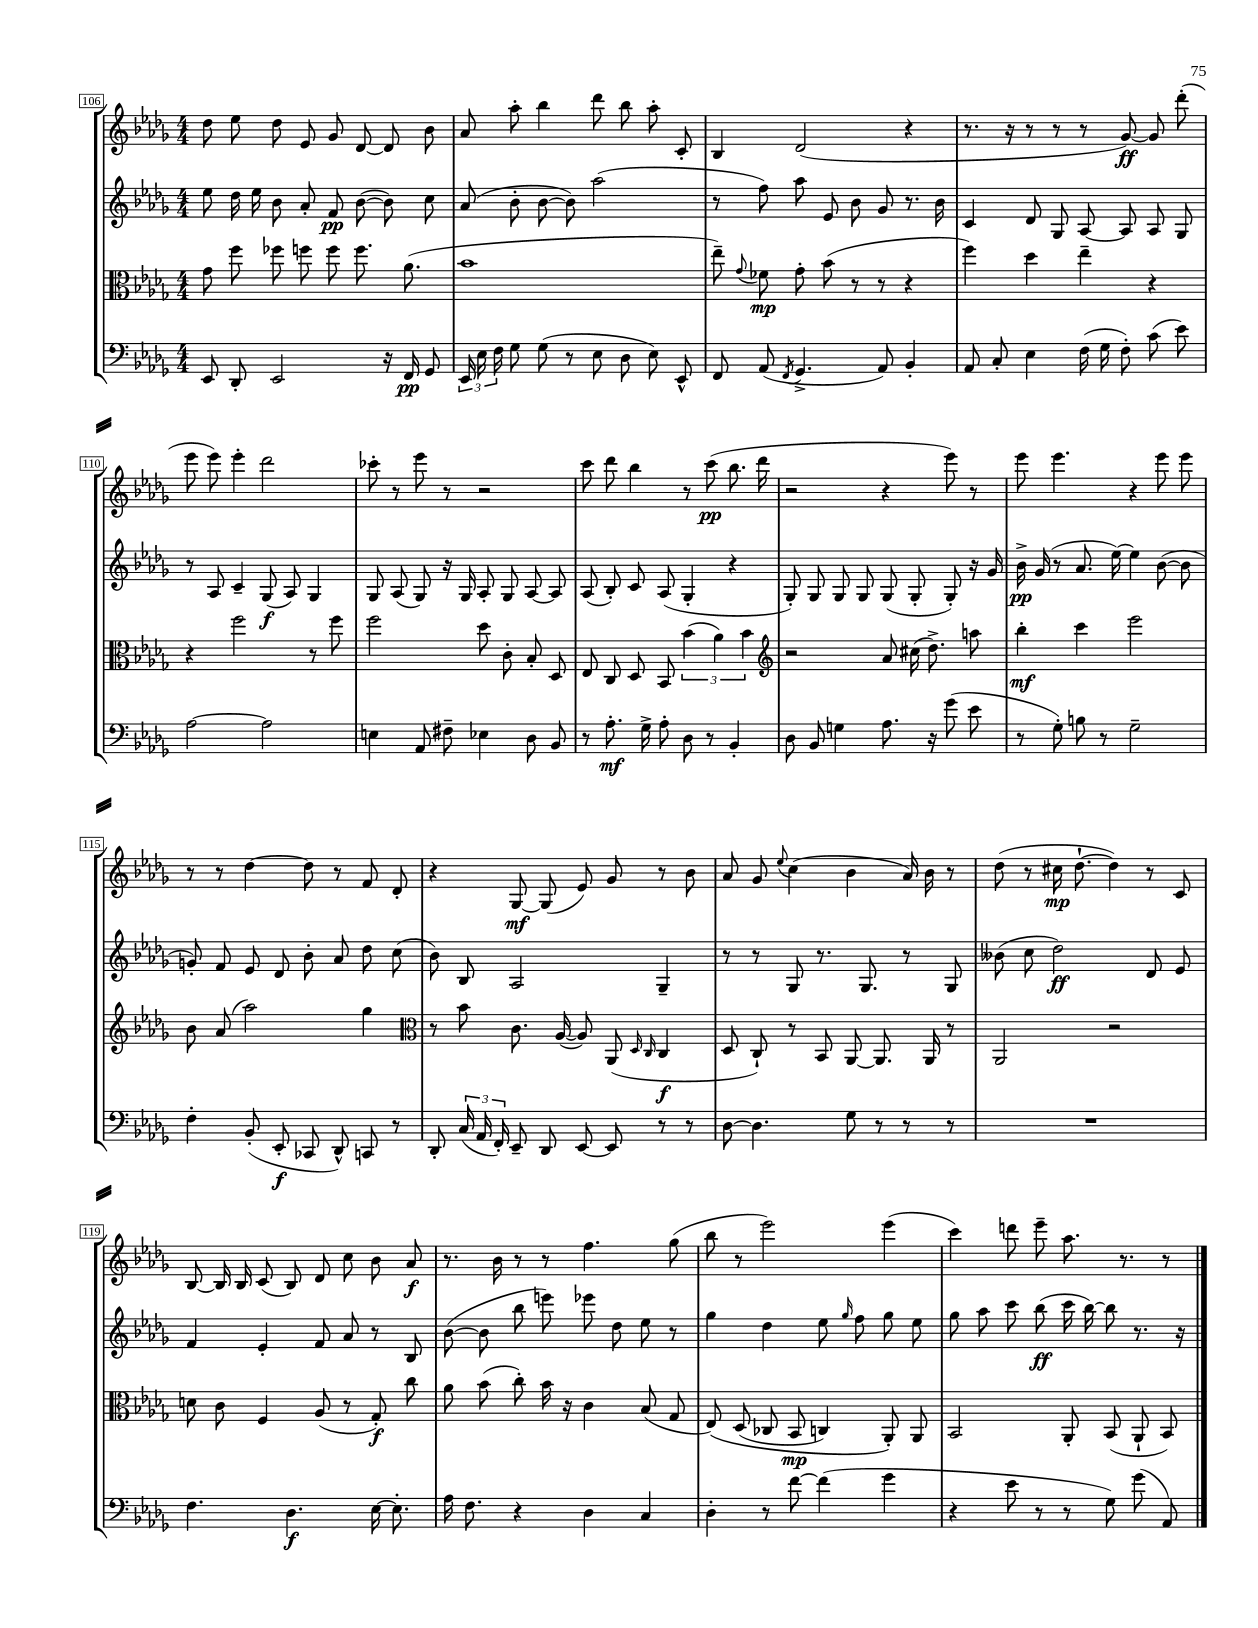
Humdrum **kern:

**kern	**kern	**kern	**kern
*staff4	*staff3	*staff2	*staff1
*clefF4	*clefC3	*clefG2	*clefG2
*k[b-e-a-d-g-]	*k[b-e-a-d-g-]	*k[b-e-a-d-g-]	*k[b-e-a-d-g-]
*M4/4	*M4/4	*M4/4	*M4/4
8EE-	8g-	8ee-	8dd-
8DD-'	8ff	16dd-	8ee-
.	.	16ee-	.
2EE-	8ff-	8b-	8dd-
.	8ff	8a-'	8e-
.	8ff	8f	8g-
.	8.ff	([8b-	[8d-
16r	.	8b-])	8d-]
16FF	(8.a-	.	.
8GG-	.	8cc	8b-
=	=	=	=
24EE-	1b-	(8a-	8a-
24E-	.	.	.
24F	.	.	.
8G-	.	8b-'	8aa-'
(8G-	.	[8b-	4bb-
8r	.	8b-])	.
8E-	.	(2aa-	8ddd-
8D-	.	.	8bb-
8E-)	.	.	8aa-'
8EE-^^	.	.	8c'
=	=	=	=
8FF	8ee-~)	8r	4B-
.	8qqg-	.	.
(8AA-	8f-	8ff)	.
8qFF	.	.	.
4.GG-^	8g-'	8aa-	(2d-
.	(8b-	8e-	.
.	8r	8b-	.
8AA-)	8r	8g-	.
4BB-'	4r	8.r	4r
.	.	16b-	.
=	=	=	=
8AA-	4ff)	4c	8.r
8C'	.	.	.
.	.	.	16r
4E-	4dd-	8d-	8r
.	.	8G-	8r
(16F	4ee-~	[8A-	8r
16G-	.	.	.
8F')	.	8A-]	[8g-)
(8c	4r	8A-	8g-]
8e-)	.	8G-	(8ddd-'
=	=	=	=
[2A-	4r	8r	8eee-
.	.	8A-	8eee-)
.	2ff	4c~	4eee-'
2A-]	.	(8G-	2ddd-
.	.	8A-)	.
.	8r	4G-	.
.	8ff	.	.
=	=	=	=
4E	2ff	8G-	8ccc-'
.	.	(8A-	8r
8AA-	.	8G-)	8eee-
8F#~	.	16r	8r
.	.	16G-	.
4E-	8dd-	8A-'	2r
.	8c'	8G-	.
8D-	8B-'	[8A-	.
8BB-	8D-	8A-]	.
=	=	=	=
8r	8E-	(8A-	8ccc
8.A-'	8C	8B-')	8ddd-
.	8D-	8c	4bb-
16G-^	.	.	.
8A-'	8BB-	(8A-	.
8D-	(6b-	4G-'	8r
8r	.	.	(8ccc
.	6a-)	.	.
4BB-'	.	4r	8.bb-
.	6b-	.	.
.	.	.	16ddd-
=	=	=	=
*	*clefG2	*	*
8D-	2r	8G-')	2r
8BB-	.	8G-	.
4G	.	8G-	.
.	.	8G-	.
8.A-	8a-	(8G-	4r
.	(16cc#	8G-'	.
16r	8.dd-^)	.	.
(8g-	.	8G-')	8eee-)
8e-	8aa	16r	8r
.	.	16g-	.
=	=	=	=
8r	4bb-'	16b-^	8eee-
.	.	(16g-	.
8G-')	.	8r	4.eee-
8B	4ccc	8.a-	.
8r	.	.	.
.	.	[16ee-)	.
2G-~	2eee-	4ee-]	4r
.	.	([8b-	8eee-
.	.	8b-]	8eee-
=	=	=	=
4F'	8b-	8g')	8r
.	(8a-	8f	8r
(8BB-'	2aa-)	8e-	[4dd-
8EE-'	.	8d-	.
8CC-	.	8b-'	8dd-]
8DD-^^)	.	8a-	8r
8CC	4gg-	8dd-	8f
8r	.	(8cc	8d-'
=	=	=	=
*	*clefC3	*	*
8DD-'	8r	8b-)	4r
(24C	8b-	8B-	.
24AA-	.	.	.
24FF')	.	.	.
8EE-~	8.c	2A-	[8G-
8DD-	.	.	(8G-]
.	([16A-	.	.
[8EE-	8A-])	.	8e-)
8EE-]	(8AA-	.	8g-
.	16qqD-	.	.
.	16qqC	.	.
8r	4C	4G-~	8r
8r	.	.	8b-
=	=	=	=
[8D-	8D-	8r	8a-
4.D-]	8C`)	8r	8g-
.	.	.	8qqee-
.	8r	8G-	(4cc
.	8BB-	8.r	.
8G-	[8AA-	.	4b-
.	.	8.G-	.
8r	8.AA-]	.	.
8r	.	8r	16a-)
.	16AA-	.	16b-
8r	8r	8G-	8r
=	=	=	=
1r	2AA-	(8b--	(8dd-
.	.	8cc	8r
.	.	2dd-)	16cc#
.	.	.	[8.dd-`
.	2r	.	4dd-])
.	.	8d-	8r
.	.	8e-	8c
=	=	=	=
4.F	8d	4f	[8B-
.	8c	.	16B-]
.	.	.	16B-
.	4F	4e-'	(8c
4.D-	.	.	8B-)
.	(8A-	8f	8d-
.	8r	8a-	8cc
[16E-	8G-')	8r	8b-
8.E-']	.	.	.
.	8cc	8B-	8a-
=	=	=	=
16A-	8a-	([8b-	8.r
8.F	.	.	.
.	(8b-	8b-]	.
.	.	.	16b-
4r	8cc')	8bb-	8r
.	16b-	8eee)	8r
.	16r	.	.
4D-	4c	8eee-	4.ff
.	.	8dd-	.
4C	(8B-	8ee-	.
.	8G-	8r	(8gg-
=	=	=	=
4D-'	&(8E-)	4gg-	8bb-
.	(8D-	.	8r
8r	8C-	4dd-	2eee-)
[8f	8BB-	.	.
(4f]	4C)	8ee-	.
.	.	16qqgg-	.
.	.	8ff	.
4g-	8AA-'&)	8gg-	(4eee-
.	8AA-	8ee-	.
=	=	=	=
4r	2BB-	8gg-	4ccc)
.	.	8aa-	.
8e-	.	8ccc	8ddd
8r	.	(8bb-	8eee-~
8r	8AA-'	16ccc	8.aa-
.	.	[16bb-)	.
8G-)	(8BB-	8bb-]	.
.	.	.	8.r
(8g-	8AA-`	8.r	.
8AA-)	8BB-)	.	8r
.	.	16r	.
==	==	==	==
*-	*-	*-	*-
